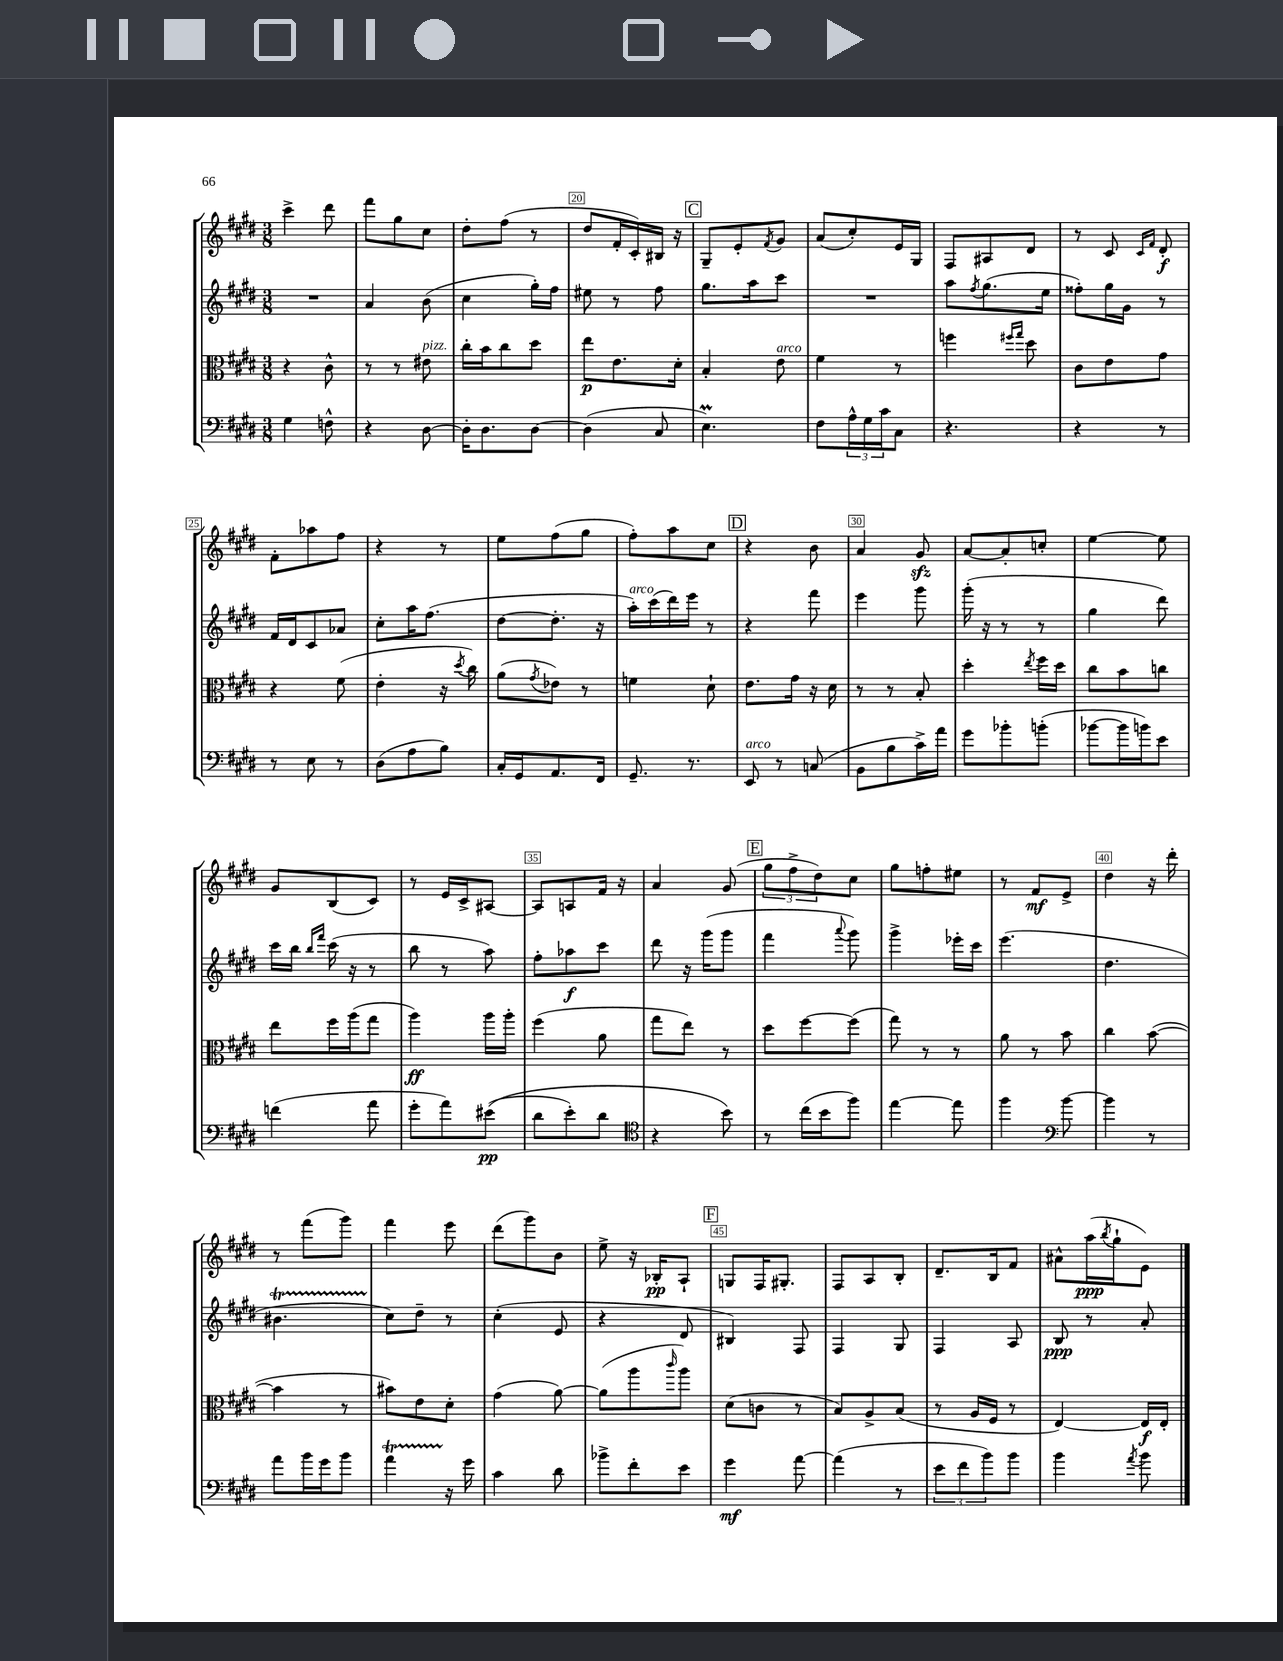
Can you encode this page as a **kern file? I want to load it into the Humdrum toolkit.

**kern	**kern	**kern	**kern
*staff4	*staff3	*staff2	*staff1
*clefF4	*clefC3	*clefG2	*clefG2
*k[f#c#g#d#]	*k[f#c#g#d#]	*k[f#c#g#d#]	*k[f#c#g#d#]
*M3/8	*M3/8	*M3/8	*M3/8
4G#	4r	4.r	4ccc#^
8F^^	8c#^^	.	8ddd#
=	=	=	=
4r	8r	4a	8fff#
.	8r	.	8gg#
[8D#	8e#	(8b	8cc#
=	=	=	=
16D#']	16cc#'	4cc#	8dd#'
8.D#	16b	.	.
.	8cc#	.	(8ff#
[8D#	8dd#	16gg#')	8r
.	.	16ff#	.
=	=	=	=
(4D#]	8ee	8ee#	8dd#
.	8.e	8r	16f#'
.	.	.	16c#')
8C#	.	8ff#	16B#
.	16d#'	.	16r
=	=	=	=
4.E)	4B'	8.gg#	8G#~
.	.	.	8e'
.	.	16aa	.
.	.	.	8qf#
.	8e	8ccc#	8g#
=	=	=	=
8F#	4f#	4.r	(8a
24A^^	.	.	8cc#')
24G#	.	.	.
24c#	.	.	.
8C#	8r	.	16e
.	.	.	16G#
=	=	=	=
4.r	4ff	8aa	8F#
.	.	8qff#	.
.	.	(8.gg#	8A#
.	16qqff#	.	.
.	16qqgg#	.	.
.	8dd#	.	8d#
.	.	16ee	.
=	=	=	=
4r	8c#	8ff##')	8r
.	8e	16gg#	8c#
.	.	16g#	.
.	.	.	16qqc#
.	.	.	16qqf#
8r	8g#	8r	8d#'
=	=	=	=
8r	4r	16f#	8f#'
.	.	16d#	.
8E	.	8c#	8aa-
8r	(8f#	8a-	8ff#
=	=	=	=
(8D#	4e'	8cc#'	4r
8A	.	16aa	.
.	.	(8.ff#	.
8B)	16r	.	8r
.	8qdd#	.	.
.	16cc#)	.	.
=	=	=	=
16C#'	(8a	[8dd#	8ee
16GG#	.	.	.
.	8qg#	.	.
8.AA	8e-)	8.dd#']	(8ff#
.	8r	.	8gg#
16FF#	.	16r	.
=	=	=	=
8.GG#~	4f	16aa')	8ff#')
.	.	(16ccc#	.
.	.	16ddd#)	8aa
8.r	.	16eee	.
.	8d#`	8r	8cc#
=	=	=	=
8EE	8.e	4r	4r
8r	.	.	.
.	16g#	.	.
(8C	16r	8fff#	8b
.	16d#	.	.
=	=	=	=
8BB	8r	4eee	4a
8B	8r	.	.
16c#^)	8B'	8ggg#	8g#
16a	.	.	.
=	=	=	=
8g#	4dd#'	(16ggg#'	[8a
.	.	16r	.
8b-'	.	8r	8a']
.	8qee	.	.
(8b'	16ff#	8r	8cc'
.	16dd#	.	.
=	=	=	=
[8b-	8cc#	4gg#	[4ee
16b-]	8b	.	.
16b)	.	.	.
8e	8cc	8ddd#)	8ee]
=	=	=	=
(4f	8ee	16ccc#	8g#
.	.	16bb	.
.	.	16qqbb	.
.	.	16qqfff#	.
.	16ff#	(16ccc#	(8B
.	(16aa	16r	.
8a	8gg#	8r	8c#)
=	=	=	=
8g#'	4aa)	8bb	8r
8a)	.	8r	16e
.	.	.	16c#^
&((8e#	16aa	8aa)	[8A#
.	16aa'	.	.
=	=	=	=
8d#	(4ff#	8ff#'	8A#]
8e')	.	8aa-	8A
8d#	8a	8ccc#	16f#
.	.	.	16r
=	=	=	=
*clefC4	*	*	*
4r	8gg#	8ddd#	4a
.	8ee)	16r	.
.	.	(16ggg#	.
8b&)	8r	8ggg#	(8g#
=	=	=	=
8r	8dd#	4fff#	12gg#
.	.	.	12ff#^
(16cc#	[8ff#	.	.
.	.	.	12dd#)
16b	.	.	.
.	.	8qqaaa	.
8ff#)	(8ff#]	8ggg#)	8cc#
=	=	=	=
[4ee	8gg#)	4ggg#^	8gg#
.	8r	.	8ff'
8ee]	8r	16eee-'	8ee#
.	.	16ccc#	.
=	=	=	=
4ff#	8a	(4.eee	8r
.	8r	.	8f#
*clefF4	*	*	*
[8b	8b	.	8e^
=	=	=	=
4b]	4cc#	4.dd#	4dd#
8r	([8b	.	16r
.	.	.	16ddd#'
=	=	=	=
8a	4b]	4.b#	8r
16b	.	.	(8fff#
16g#	.	.	.
8b	8r	.	8ggg#)
=	=	=	=
4a	8b#)	8cc#)	4fff#
.	8e	8dd#~	.
16r	8d#'	8r	8eee
16g#	.	.	.
=	=	=	=
4c#	(4g#	(4cc#'	(8ddd#
.	.	.	8ggg#)
8d#	[8a)	8e	8b
=	=	=	=
8b-^	(8a]	4r	8ee^
8f#'	8aa	.	16r
.	.	.	16B-'
.	16qqccc#	.	.
8e	8aa)	8d#	8A`
=	=	=	=
4g#	(8d#	4B#)	8G
.	8c	.	16F#
.	.	.	8.G#'
[8a	8r	8F#	.
=	=	=	=
(4a]	8B)	4F#	8F#
.	8A^	.	8A
8r	(8B	8G#	8B'
=	=	=	=
12e	8r	4F#	8.d#~
12f#	.	.	.
.	16A	.	.
12b)	.	.	.
.	16F#	.	16B
8b	8r	8A	8f#
=	=	=	=
4b	[4E)	8B	8a#^^
.	.	8r	(16aa
.	.	.	8qbb
.	.	.	16gg#`
8qa	.	.	.
8b	16E]	8a'	8e)
.	16E'	.	.
==	==	==	==
*-	*-	*-	*-
